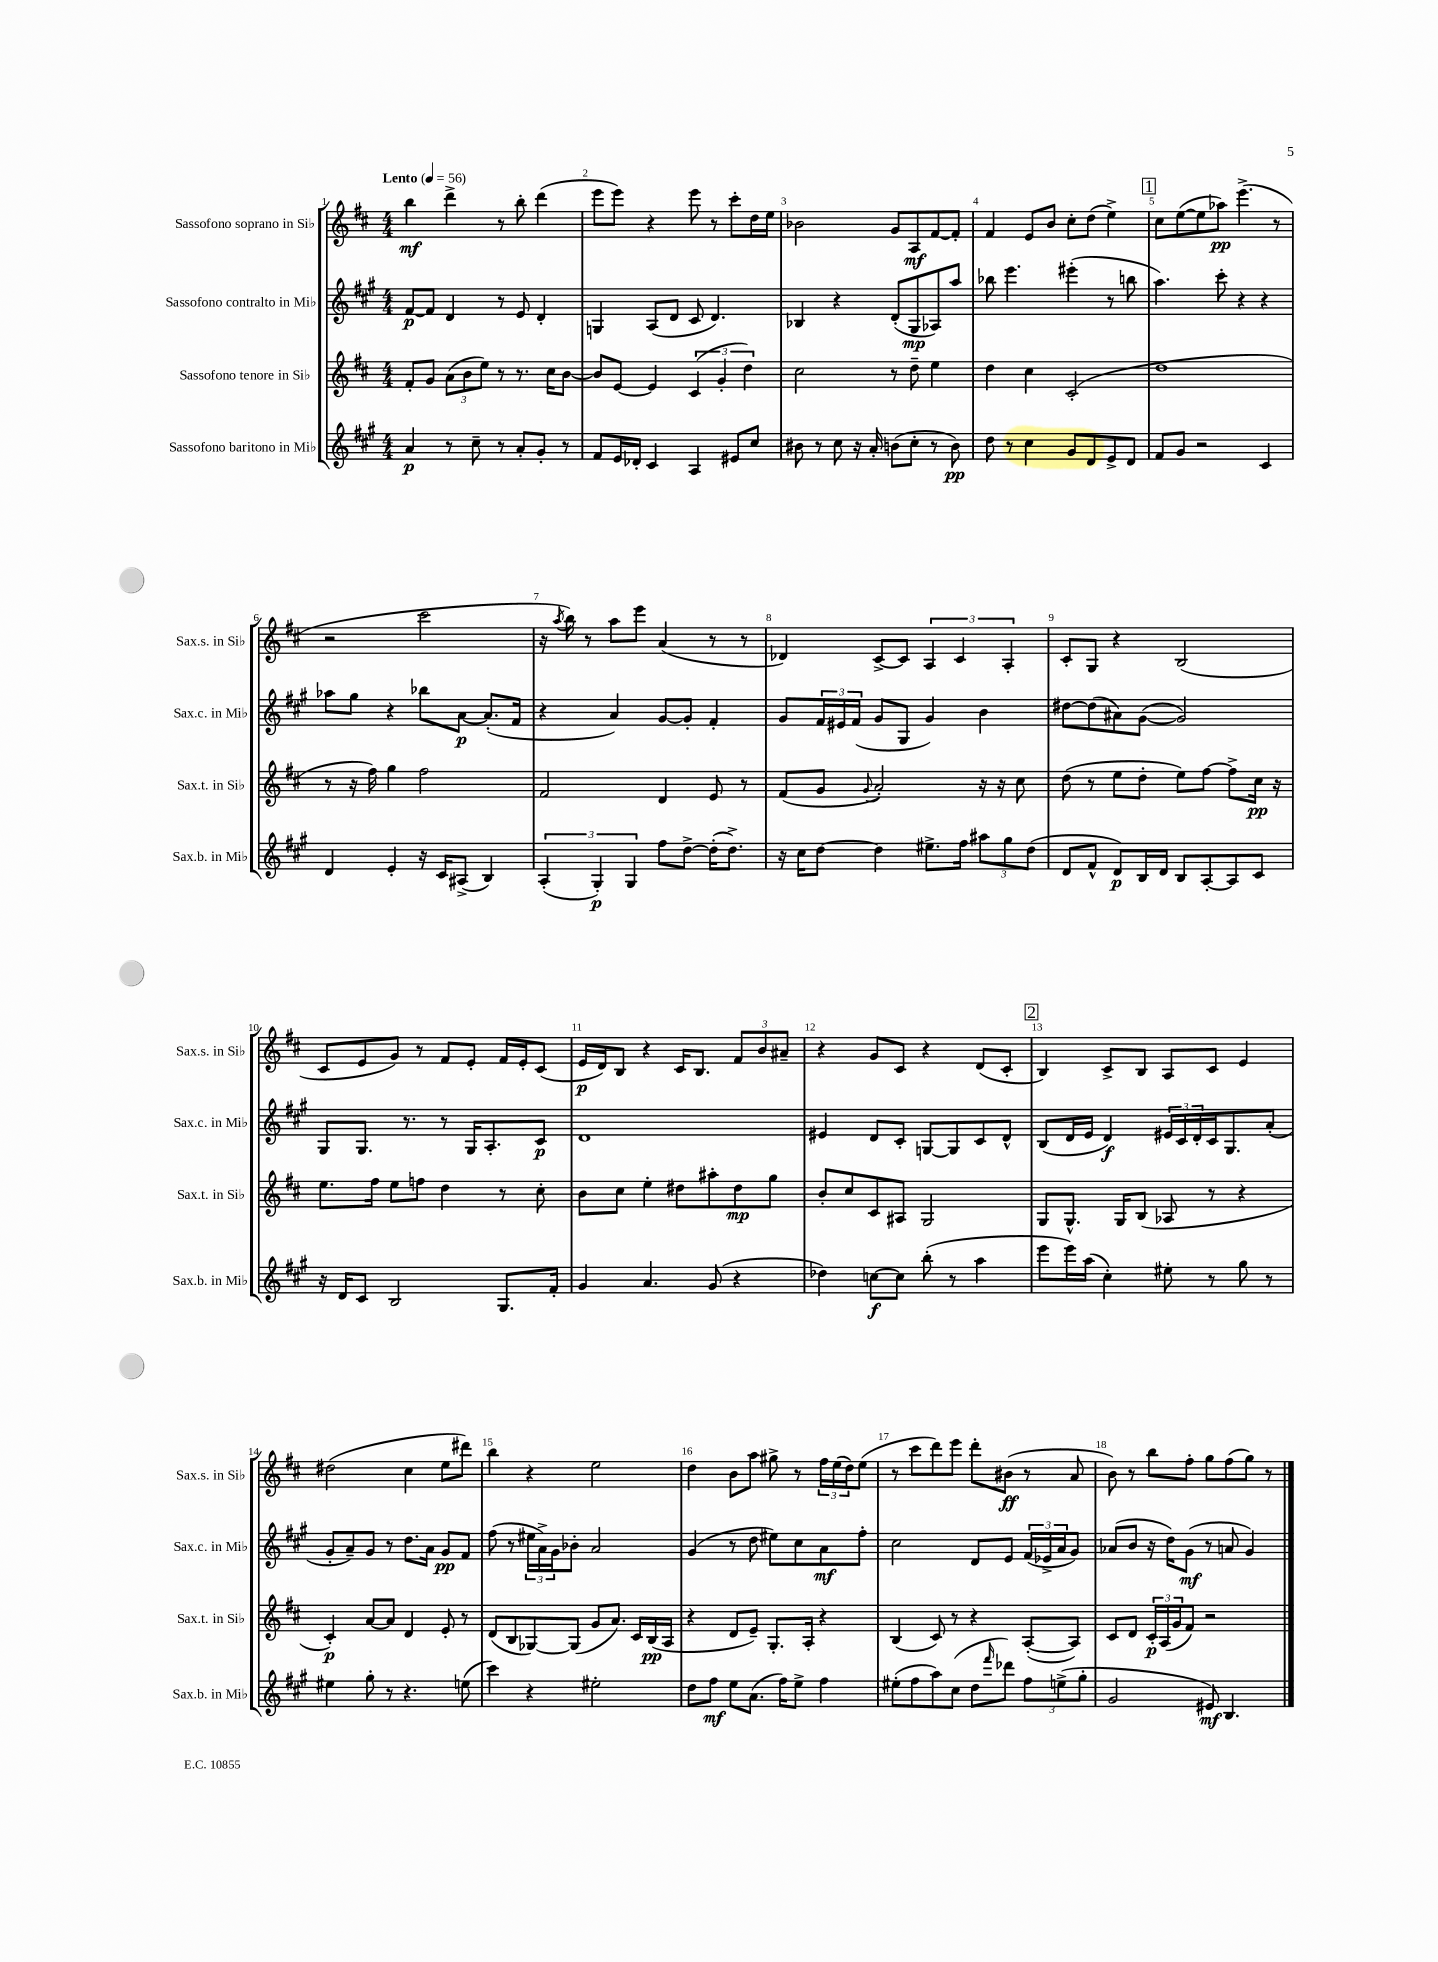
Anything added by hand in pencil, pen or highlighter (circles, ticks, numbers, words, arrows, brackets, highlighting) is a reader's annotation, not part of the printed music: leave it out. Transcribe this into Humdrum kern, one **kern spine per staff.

**kern	**dynam	**kern	**dynam	**kern	**dynam	**kern	**dynam
*part4	*part4	*part3	*part3	*part2	*part2	*part1	*part1
*staff4	*staff4	*staff3	*staff3	*staff2	*staff2	*staff1	*staff1
*I"Sassofono baritono in Mi♭	*	*I"Sassofono tenore in Si♭	*	*I"Sassofono contralto in Mi♭	*	*I"Sassofono soprano in Si♭	*
*I'Sax.b. in Mi♭	*	*I'Sax.t. in Si♭	*	*I'Sax.c. in Mi♭	*	*I'Sax.s. in Si♭	*
*clefG2	*	*clefG2	*	*clefG2	*	*clefG2	*
*k[f#c#g#]	*	*k[f#c#]	*	*k[f#c#g#]	*	*k[f#c#]	*
*M4/4	*	*M4/4	*	*M4/4	*	*M4/4	*
*MM56	*	*MM56	*	*MM56	*	*MM56	*
=1	=1	=1	=1	=1	=1	=1	=1
!	!	!	!	!	!	!LO:TX:a:B:t=Lento	!
4a/	p	8f#'/L	.	[8f#/L	p	4bb\	mf
.	.	8g/J	.	8f#/J]	.	.	.
8r	.	(12a\L	.	4d/	.	4ddd^\	.
.	.	12b\	.	.	.	.	.
8cc#~\	.	.	.	.	.	.	.
.	.	12ee\J)	.	.	.	.	.
8r	.	8r	.	8r	.	8r	.
8a'/L	.	8.r	.	8e/	.	8bb'\	.
8g#'/J	.	.	.	4d'/	.	(4ddd\	.
.	.	16cc#\KL	.	.	.	.	.
8r	.	[8b\J	.	.	.	.	.
=2	=2	=2	=2	=2	=2	=2	=2
8f#/L	.	8b/L]	.	4Gn/	.	8eee\L	.
16e/L	.	[8e/J	.	.	.	8eee\J)	.
16d-X'/JJ	.	.	.	.	.	.	.
4c#/	.	4e/]	.	(8A/L	.	4r	.
.	.	.	.	8d/J	.	.	.
4A/	.	(6c#/	.	8c#/	.	8eee\	.
.	.	.	.	4.d/)	.	8r	.
.	.	6g'/	.	.	.	.	.
8e#X/L	.	.	.	.	.	8ccc#'\L	.
.	.	6dd\)	.	.	.	.	.
8cc#/J	.	.	.	.	.	16dd\L	.
.	.	.	.	.	.	16ee\JJ	.
=3	=3	=3	=3	=3	=3	=3	=3
8b#X\	.	2cc#\	.	4B-X/	.	2b-X\	.
8r	.	.	.	.	.	.	.
8cc#\	.	.	.	4r	.	.	.
16r	.	.	.	.	.	.	.
16a'/	.	.	.	.	.	.	.
(8bn\L	.	8r	.	(8d'/L	.	8g/L	.
8cc#'\J	.	8dd~\	.	8G#/	mp	8A/	mf
8r	.	4ee\	.	8A-X/)	.	[8f#/	.
8b\)	pp	.	.	8aa/J	.	8f#'/J]	.
=4	=4	=4	=4	=4	=4	=4	=4
8dd\	.	4dd\	.	8bb-X\	.	4f#/	.
8r	.	.	.	4.eee\	.	.	.
4cc#\	.	4cc#\	.	.	.	8e/L	.
.	.	.	.	.	.	8b/J	.
8g#/L	.	(2c#'/	.	(4eee#X'\	.	8cc#'\L	.
8d/	.	.	.	.	.	(8dd\J	.
8e^/	.	.	.	8r	.	4ee^\)	.
8d/J	.	.	.	8bbn\	.	.	.
!!LO:REH:place=s1:t=1
=5	=5	=5	=5	=5	=5	=5	=5
8f#/L	.	1dd	.	4.aa\)	.	8cc#\L	.
8g#/J	.	.	.	.	.	([8ee\	.
2r	.	.	.	.	.	8ee\]	.
.	.	.	.	8ccc#'\	.	8aa-X\J)	pp
.	.	.	.	4r	.	(4.eee^\	.
4c#/	.	.	.	4r	.	.	.
.	.	.	.	.	.	8r	.
!!LO:LB:g=z
=6	=6	=6	=6	=6	=6	=6	=6
4d/	.	8r	.	8aa-X\L	.	2r	.
.	.	16r	.	8gg#\J	.	.	.
.	.	16ff#\)	.	.	.	.	.
4e'/	.	4gg\	.	4r	.	.	.
16r	.	2ff#\	.	8bb-X\L	.	2ccc#\	.
16c#/KL	.	.	.	.	.	.	.
(8A#X^/J	.	.	.	[8a\J	p	.	.
4B/)	.	.	.	(8.a'/L]	.	.	.
.	.	.	.	16f#/Jk	.	.	.
=7	=7	=7	=7	=7	=7	=7	=7
(6A'/	.	2f#/	.	4r	.	16r	.
.	.	.	.	.	.	8qaa/	.
.	.	.	.	.	.	16bb\)	.
.	.	.	.	.	.	8r	.
6G#'/)	p	.	.	.	.	.	.
.	.	.	.	4a/)	.	8aa\L	.
6G#/	.	.	.	.	.	.	.
.	.	.	.	.	.	8eee\J	.
8ff#\L	.	4d/	.	[8g#/L	.	(4a/	.
[8dd^\J	.	.	.	8g#'/J]	.	.	.
(16dd'\KL]	.	8e/	.	4f#'/	.	8r	.
8.dd^\J)	.	.	.	.	.	.	.
.	.	8r	.	.	.	8r	.
=8	=8	=8	=8	=8	=8	=8	=8
16r	.	(8f#/L	.	8g#/L	.	4d-X/)	.
16cc#\KL	.	.	.	.	.	.	.
[8dd\J	.	8g/J	.	24f#/L	.	.	.
.	.	.	.	24e#X/	.	.	.
.	.	.	.	(24f#/JJ	.	.	.
.	.	8qqg/	.	.	.	.	.
4dd\]	.	2a'/)	.	8g#/L	.	[8c#^/L	.
.	.	.	.	8G#/J	.	8c#/J]	.
8.ee#X^\L	.	.	.	4g#/)	.	6A/	.
.	.	.	.	.	.	6c#/	.
16ff#\Jk	.	.	.	.	.	.	.
12aa#X\L	.	16r	.	4b\	.	.	.
.	.	16r	.	.	.	.	.
12gg#\	.	.	.	.	.	6A'/	.
.	.	8cc#\	.	.	.	.	.
(12dd\J	.	.	.	.	.	.	.
=9	=9	=9	=9	=9	=9	=9	=9
8d/L	.	(8dd\	.	[8dd#X\L	.	8c#'/L	.
8f#^^/J	.	8r	.	(8dd#\]	.	8G/J	.
8d/L)	p	8ee\L	.	8a#X\)	.	4r	.
16B/L	.	8dd'\J	.	([8g#\J	.	.	.
16d/JJ	.	.	.	.	.	.	.
8B/L	.	8ee\L)	.	2g#/])	.	(2B/	.
[8A'/	.	[8ff#\J	.	.	.	.	.
8A/]	.	8ff#^\L]	.	.	.	.	.
8c#/J	.	16cc#\Jk	pp	.	.	.	.
.	.	16r	.	.	.	.	.
!!LO:LB:g=z
=10	=10	=10	=10	=10	=10	=10	=10
16r	.	8.ee\L	.	8G#/L	.	8c#/L	.
16d/KL	.	.	.	.	.	.	.
8c#/J	.	.	.	8.G#/J	.	8e/	.
.	.	16ff#\Jk	.	.	.	.	.
2B/	.	8ee\L	.	.	.	8g/J)	.
.	.	.	.	8.r	.	.	.
.	.	8ffn\J	.	.	.	8r	.
.	.	4dd\	.	8r	.	8f#/L	.
.	.	.	.	16G#/KL	.	8e'/J	.
.	.	.	.	8.A'/	.	.	.
8.G#/L	.	8r	.	.	.	16f#/LL	.
.	.	.	.	.	.	16e'/J	.
.	.	8cc#'\	.	8c#/J	p	(8c#/J	.
16f#'/Jk	.	.	.	.	.	.	.
=11	=11	=11	=11	=11	=11	=11	=11
4g#/	.	8b\L	.	1d	.	16e/LL	p
.	.	.	.	.	.	16d/J)	.
.	.	8cc#\J	.	.	.	8B/J	.
4.a/	.	4ee'\	.	.	.	4r	.
.	.	8dd#X\L	.	.	.	16c#/KL	.
.	.	.	.	.	.	8.B/J	.
(8g#/	.	8aa#X'\	.	.	.	.	.
4r	.	8dd#\	mp	.	.	12f#/L	.
.	.	.	.	.	.	12b/	.
.	.	8gg\J	.	.	.	.	.
.	.	.	.	.	.	12a#X~/J	.
=12	=12	=12	=12	=12	=12	=12	=12
4dd-X\)	.	8b'/L	.	4e#X/	.	4r	.
.	.	8cc#/	.	.	.	.	.
[8ccn\L	f	8c#/	.	8d/L	.	8g/L	.
8cc\J]	.	8A#X/J	.	8c#'/J	.	8c#/J	.
(8bb'\	.	2G/	.	[8Gn/L	.	4r	.
8r	.	.	.	8G/]	.	.	.
4aa\	.	.	.	8c#/	.	(8d/L	.
.	.	.	.	8d^^/J	.	8c#'/J	.
!!LO:REH:place=s1:t=2
=13	=13	=13	=13	=13	=13	=13	=13
8eee\L	.	8G/L	.	(8B/L	.	4B/)	.
16eee\L)	.	8.G^^/J	.	16d/L	.	.	.
(16aa\JJ	.	.	.	16e/JJ	.	.	.
4cc#'\)	.	.	.	4d/)	f	8c#^/L	.
.	.	16G/KL	.	.	.	.	.
.	.	(8B/J	.	.	.	8B/J	.
8ee#X'\	.	8A-X/	.	24e#X/LL	.	8A/L	.
.	.	.	.	24c#/	.	.	.
.	.	.	.	24d'/	.	.	.
8r	.	8r	.	16c#/J	.	8c#/J	.
.	.	.	.	8.G#/	.	.	.
8gg#\	.	4r	.	.	.	4e/	.
8r	.	.	.	(8a'/J	.	.	.
!!LO:LB:g=z
=14	=14	=14	=14	=14	=14	=14	=14
4ee#X\	.	4c#'/)	p	8g#'/L	.	(2dd#X\	.
.	.	.	.	8a~/)	.	.	.
8gg#'\	.	[8a/L	.	8g#/J	.	.	.
8r	.	8a/J]	.	8r	.	.	.
4.r	.	4d/	.	8.dd\L	.	4cc#\	.
.	.	.	.	16a\Jk	.	.	.
.	.	8e'/	.	8g#/L	pp	8ee\L	.
(8een\	.	8r	.	8f#/J	.	8ddd#X\J)	.
=15	=15	=15	=15	=15	=15	=15	=15
4ccc#\)	.	(8d/L	.	(8ff#\	.	4bb\	.
.	.	8B/	.	8r	.	.	.
4r	.	[8G-X/)	.	24ee#X\LL	.	4r	.
.	.	.	.	24a^\)	.	.	.
.	.	.	.	24g#\J	.	.	.
.	.	(8G-/J]	.	8b-X'\J	.	.	.
2ee#X'\	.	8g/L	.	2a/	.	2ee\	.
.	.	8.a/J)	.	.	.	.	.
.	.	16c#/LL	.	.	.	.	.
.	.	(16B/	pp	.	.	.	.
.	.	16A/JJ	.	.	.	.	.
=16	=16	=16	=16	=16	=16	=16	=16
8dd\L	.	4r	.	(4g#/	.	4dd\	.
8ff#\J	mf	.	.	.	.	.	.
8ee\L	.	8d/L	.	8r	.	8b\L	.
(8.a\J	.	8e~/J)	.	8dd\	.	8aa\J	.
.	.	8.G'/L	.	8ee#X\L)	.	8gg#X^\	.
16ff#\KL)	.	.	.	.	.	.	.
8ee^\J	.	.	.	8cc#\	.	8r	.
.	.	16A'/Jk	.	.	.	.	.
4ff#\	.	4r	.	8a\	mf	24ff#\LL	.
.	.	.	.	.	.	(24ee\	.
.	.	.	.	.	.	24dd\J)	.
.	.	.	.	8ff#'\J	.	(8ee\J	.
=17	=17	=17	=17	=17	=17	=17	=17
(8ee#X'\L	.	(4B/	.	2cc#\	.	8r	.
8ff#\	.	.	.	.	.	8ccc#\L	.
8aa\)	.	8c#/)	.	.	.	8ddd\)	.
(8cc#\J	.	8r	.	.	.	8eee\J	.
8dd\L	.	4r	.	8d/L	.	8ddd'\L	.
16qqfff#/	.	.	.	.	.	.	.
8ddd-X\J)	.	.	.	8e/J	.	(8b#X\J	ff
12ff#\L	.	([8A'/L	.	(24f#/LL	.	8r	.
.	.	.	.	24e-X^/	.	.	.
(12een^\	.	.	.	24a/J	.	.	.
.	.	8A/J])	.	8g#/J)	.	8a/	.
12gg#'\J	.	.	.	.	.	.	.
=18	=18	=18	=18	=18	=18	=18	=18
2g#/	.	8c#/L	.	(8a-X/L	.	8b\)	.
.	.	8d/J	.	8b/J	.	8r	.
.	.	24c#'/LL	p	16r	.	8bb\L	.
.	.	(24A/	.	.	.	.	.
.	.	.	.	16dd\KL)	.	.	.
.	.	24g/J	.	.	.	.	.
.	.	8f#/J)	.	(8g#\J	mf	8ff#'\J	.
8e#X/)	mf	2r	.	8r	.	8gg\L	.
4.B/	.	.	.	8an/	.	(8ff#\	.
.	.	.	.	4g#/)	.	8gg\J)	.
.	.	.	.	.	.	8r	.
==	==	==	==	==	==	==	==
*-	*-	*-	*-	*-	*-	*-	*-
